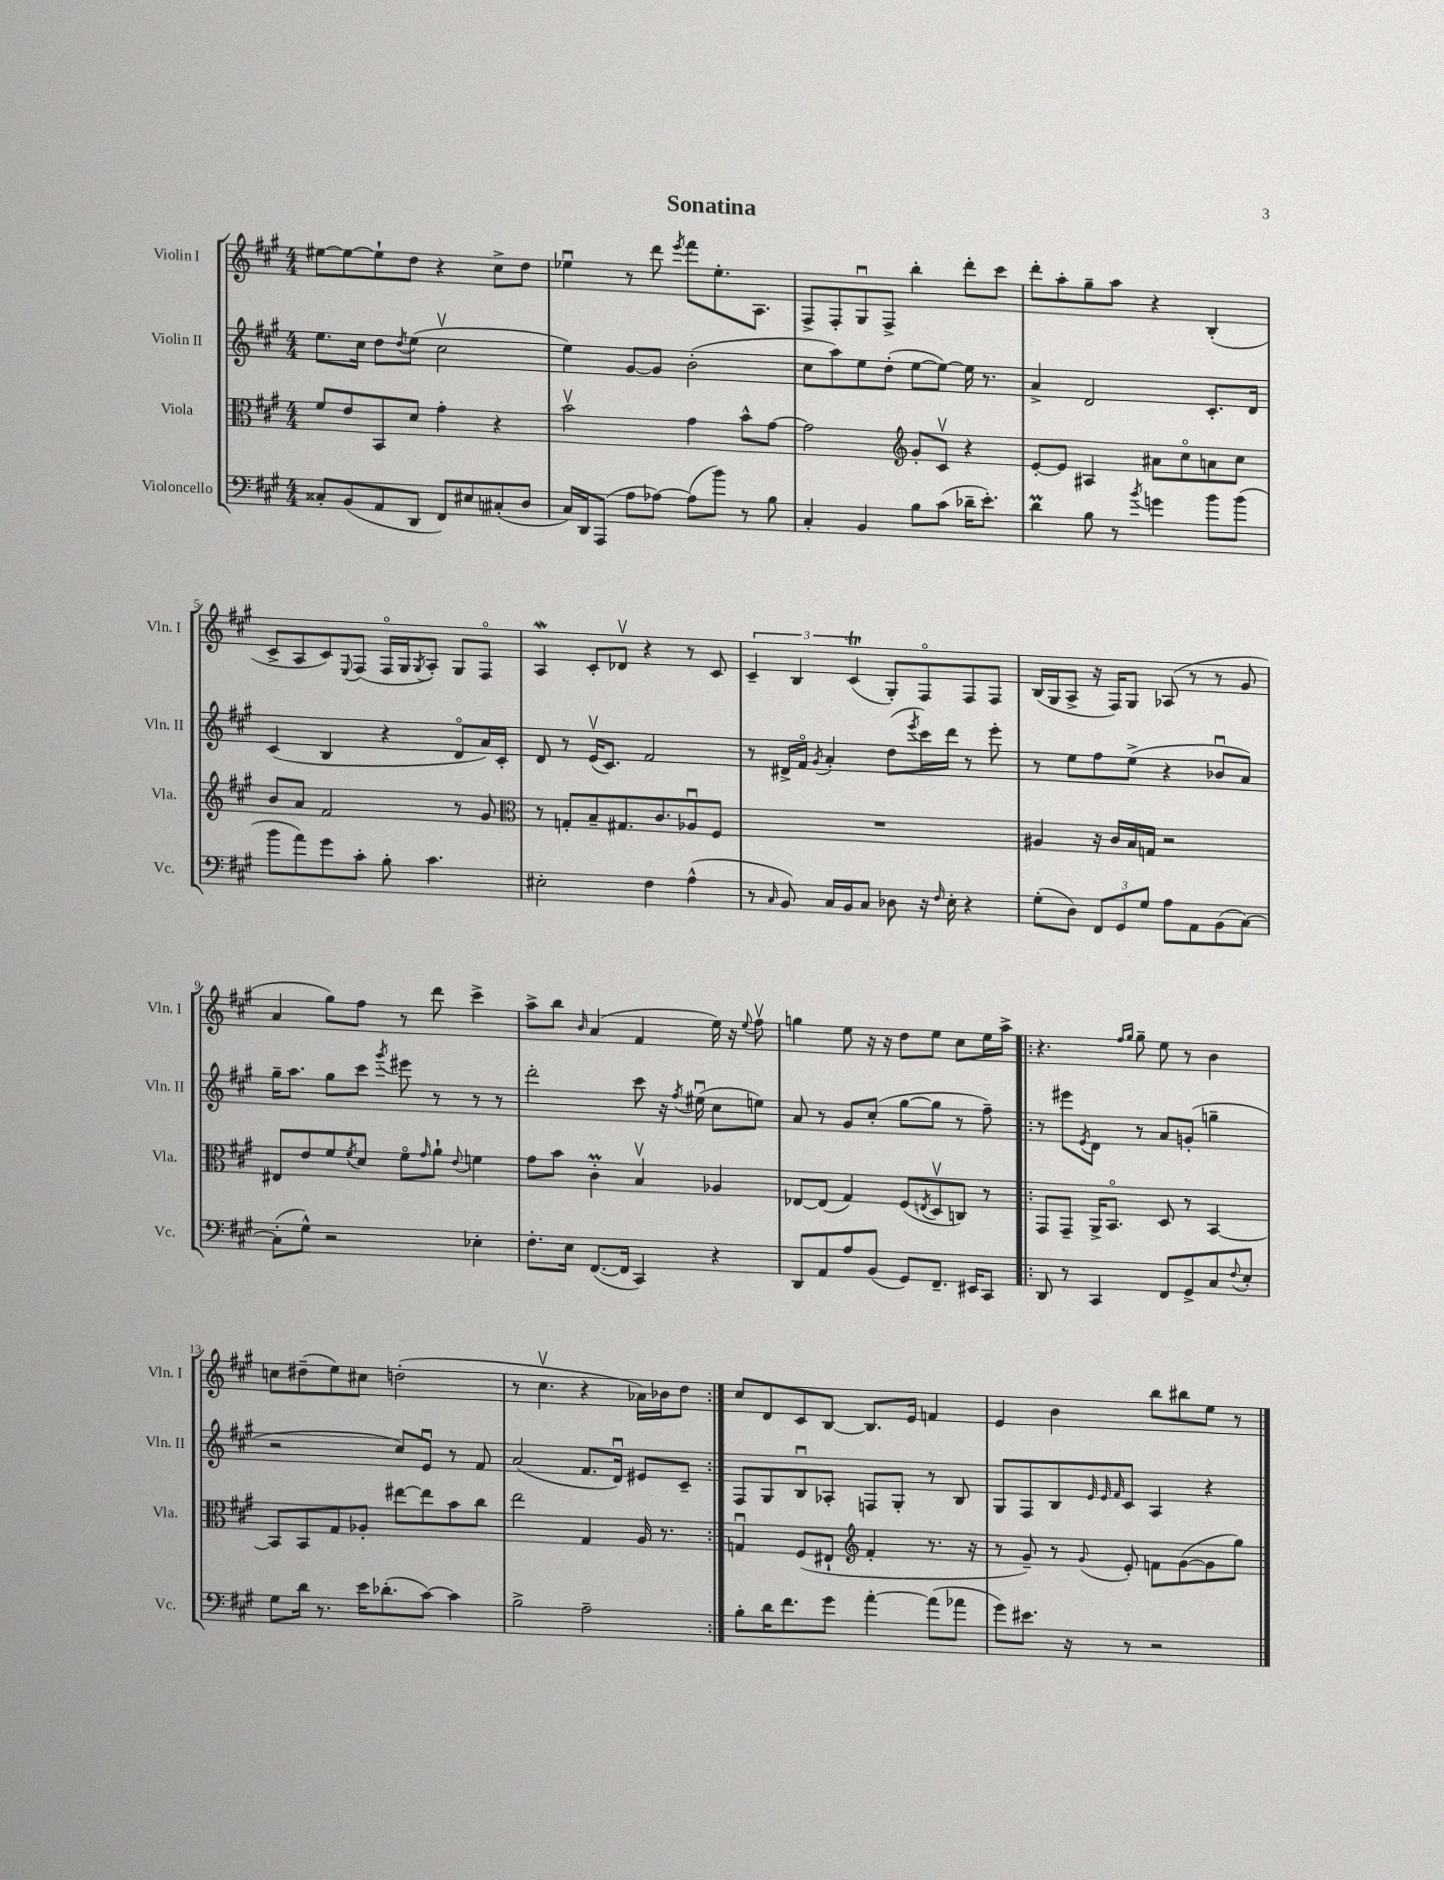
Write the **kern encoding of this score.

**kern	**kern	**kern	**kern
*part4	*part3	*part2	*part1
*staff4	*staff3	*staff2	*staff1
*I"Violoncello	*I"Viola	*I"Violin II	*I"Violin I
*I'Vc.	*I'Vla.	*I'Vln. II	*I'Vln. I
*clefF4	*clefC3	*clefG2	*clefG2
*k[f#c#g#]	*k[f#c#g#]	*k[f#c#g#]	*k[f#c#g#]
*M4/4	*M4/4	*M4/4	*M4/4
=1	=1	=1	=1
8C##X'/L	8f#/L	8.ee\L	[8ee#X\L
(8BB/	8e/	.	8ee#\_
.	.	16cc#\Jk	.
8AA/	8BB/	8dd\L	8ee#`\]
.	.	8qdd/	.
8DD/J	8d/J	(8ee\J	8dd\J
8FF#/L)	4g#'\	2cc#v\	4r
8E#X/	.	.	.
(8C#X'/	4r	.	8cc#^\L
8D/J	.	.	8dd\J
=2	=2	=2	=2
16C#/LL)	2bv\	4ee\)	4ee-Xu\
16DD/J	.	.	.
(8AAA/J	.	.	.
8A\L	.	[8g#/L	8r
[8A-X\J)	.	8g#/J]	8ddd\
.	.	.	8qeee/
(8A-\L]	4g#\	(2b'\	8fff#\L
8b\J)	.	.	8.ee-'\
8r	8b^^\L	.	.
.	.	.	8.A\J
8B\	[8g#\J	.	.
=3	=3	=3	=3
4C#'/	2g#\]	8cc#\L	8F#^/L
.	.	8aa\)	8F#'/
4BB/	.	8ee\	8G#u/
.	.	(8dd'\J	8F#^/J
*	*clefG2	*	*
8B\L	8g#'/L	[8ee\L	4bb'\
(8c#\J	8c#v/J	8ee\J_)	.
16d-X~\KL	4r	16ee\]	8ddd'\L
8.e'\J)	.	8.r	.
.	.	.	8ccc#\J
=4	=4	=4	=4
4dM\	[8e'/L	4a^/	8ddd'\L
.	8e/J]	.	8aa'\
8B\	4A#X/	2d/	8gg#~\
8r	.	.	8aa\J
8qb/	.	.	.
4gn\	8a#X\L	.	4r
.	8cc#\	.	.
8b\L	8an\	8.c#'/L	(4B'/
(8b\J	8cc#\J	.	.
.	.	16d/Jk	.
!!LO:LB:g=z
=5	=5	=5	=5
8b\L	8b/L	(4c#/	8c#^/L
8a\)	8a/J	.	8A/
8g#\	2f#/	4B/	8c#/)
.	.	.	8qqE/
8c#'\J	.	.	(8F#/J
8B'\	.	4r	16F#/LL
.	.	.	16G#/J
.	.	.	8qG#/
4.c#\	.	.	8A'/J)
.	8r	8d/L	8G#/L
.	8g#/	16a/L)	8F#/J
.	.	16c#'/JJ	.
=6	=6	=6	=6
*	*clefC3	*	*
2E#X'\	8r	8d/	4Aw/
.	8Gn'/L	8r	.
.	8B~/	(16ev/KL	8c#'/L
.	.	8.c#/J)	.
.	8.G#X/	.	8d-Xv/J
4F#\	.	2f#/	4r
.	8.c#/	.	.
(4A^^\	8A-Xu/	.	8r
.	8F#/J	.	8c#/
=7	=7	=7	=7
8r	1r	8r	6c#~/
16qqC#/	.	.	.
8BB/)	.	16d#X^/LL	.
.	.	.	6B/
.	.	16f#/JJ	.
.	.	8qg#/	.
16C#/LL	.	4a'/	.
16BB/J	.	.	.
.	.	.	(6c#t/
8C#/J	.	.	.
8D-X\	.	(8dd\L	8G#'/L)
.	.	8qeee/	.
16r	.	16ccc#\L)	8F#/
16qqF#/	.	.	.
16E'\	.	16ddd\JJ	.
4r	.	8r	8F#/
.	.	8eee'\	8F#/J
=8	=8	=8	=8
(8G#'\L	4A#X/	8r	(16B/LL
.	.	.	16G#/J
8D\J)	.	8ee\L	8A^/J
12FF#/L	16r	8ff#\	16r
.	16c#/LL	.	16F#/KL)
12GG#/	.	.	.
.	16B/	(8ee^\J	8G#/J
12G#/J	.	.	.
.	16Gn/JJ	.	.
8A\L	2r	4r	(8A-X/
8AA\	.	.	8r
(8BB\	.	8b-Xu/L	8r
[8C#\J)	.	8a/J)	8g#/
!!LO:LB:g=z
=9	=9	=9	=9
(8C#'\L]	8E#X/L	16gg#~\KL	4a/
.	.	8.aa\J	.
8G#^^\J)	8e/	.	.
2r	8f#/	8gg#\L	8gg#\L)
.	8qf#/	.	.
.	8d/J	8ccc#\J	8ff#\J
.	.	8qggg#/	.
.	8f#\L	8eee#X\	8r
.	16qqg#/	.	.
.	8a`\J	8r	8ddd\
.	8qqe/	.	.
4E-X'\	4fn\	8r	4ccc#^\
.	.	8r	.
=10	=10	=10	=10
8.F#'\L	8g#\L	2ddd'\	8aa^\L
.	8b\J	.	8bb\J
16E\Jk	.	.	.
.	.	.	16qqb/
([8.FF#/L	4c#m'\	.	(4a/
16FF#/Jk]	.	.	.
4CC#/)	4Bv/	8ccc#\	4f#/
.	.	16r	.
.	.	8qff#/	.
.	.	(16ee#Xu\	.
4r	4A-X/	8cc#\L	16ee\)
.	.	.	16r
.	.	.	8qqee/
.	.	8een\J)	8ff#v\
=11	=11	=11	=11
8DD/L	[8E-X/L	8a/	4ggn\
8AA/	(8E-/J]	8r	.
8A/	4G#/)	8g#/L	8ee\
(8BB/J	.	(8cc#'/J	16r
.	.	.	16r
8GG#/L)	(8F#/L	[8gg#\L	8dd\L
.	8qEn/	.	.
8.FF#~/J	8Dv/	8gg#\J]	8ee\J
.	8Cn/J)	8r	8cc#\L
16EE#X/KL	.	.	.
8CC#/J	8r	8ff#~\)	16ee\L
.	.	.	16aa^\JJ
=12!|:	=12!|:	=12!|:	=12!|:
8DD/	8GG#/L	8r	4.r
8r	8GG#~/J	8eee#X\L	.
.	.	8qe/	.
4CC#/	16AA^/KL	8d\J	.
.	8.BB/J	.	.
.	.	.	16qqff#/LL
.	.	.	16qqgg#/JJ
.	.	8r	8gg#~\
8FF#/L	8D/	8a/L	8ee\
8GG#^/	8r	(8gn'/J	8r
8C#/	[4BB/	4ggn~\	4b\
8qqF#/	.	.	.
8E'/J	.	.	.
!!LO:LB:g=z
=13	=13	=13	=13
8G#\L	8BB/L]	2r	8ccn\L
16d\Jk	8BB/	.	(8dd#X~\
8.r	.	.	.
.	8G#/	.	8ee\)
16e\KL	8A-X'/J	.	8cc#X\J
(8.d-X'\	.	.	.
.	[8ee#X\L	8cc#/L)	(2ddn'\
[8c#\J)	8ee#\]	8eu/J	.
4c#\]	8b\	8r	.
.	8cc#\J	8f#/	.
=14	=14	=14	=14
2B^\	2ee\	(2a/	8r
.	.	.	4.cc#v\
2A~\	4G#/	8.f#/L	4r
.	.	16du/Jk)	.
.	16A/	8e#X/L	16a-X\LL)
.	8.r	.	16b-X\J
.	.	8c#~/J	8dd\J
=15:|!	=15:|!	=15:|!	=15:|!
8B'\L	4Gnu/	8F#/L	8cc#/L
16d\K	.	8G#/	8d/
8.f#\	.	.	.
.	(8F#/L	8Bu/	8c#/
8g#\J	8E#X`/J	8A-X'/J	[8B/J
*	*clefG2	*	*
[4a'\	4f#'/	8Fn/L	8.B/L]
.	.	8G#'/J	.
.	.	.	16e/Jk
(8a\L]	8.r	8r	4fn/
8a-X\J	.	8B/	.
.	16r	.	.
=16	=16	=16	=16
8g#\L)	8r	8G#/L	4e/
8.e#X\J	8g#~/)	8F#/	.
.	8r	8B/	4b\
16r	.	.	.
.	.	32qqe/	.
.	.	32qqe/	.
.	8qqg#/	32qqf#/	.
8r	8e'/	8c#/J	.
2r	8fn\L	4A/	8bb\L
.	([8g#\	.	8bb#X\
.	8g#\]	4r	8ee\J
.	8gg#\J)	.	8r
==	==	==	==
*-	*-	*-	*-
